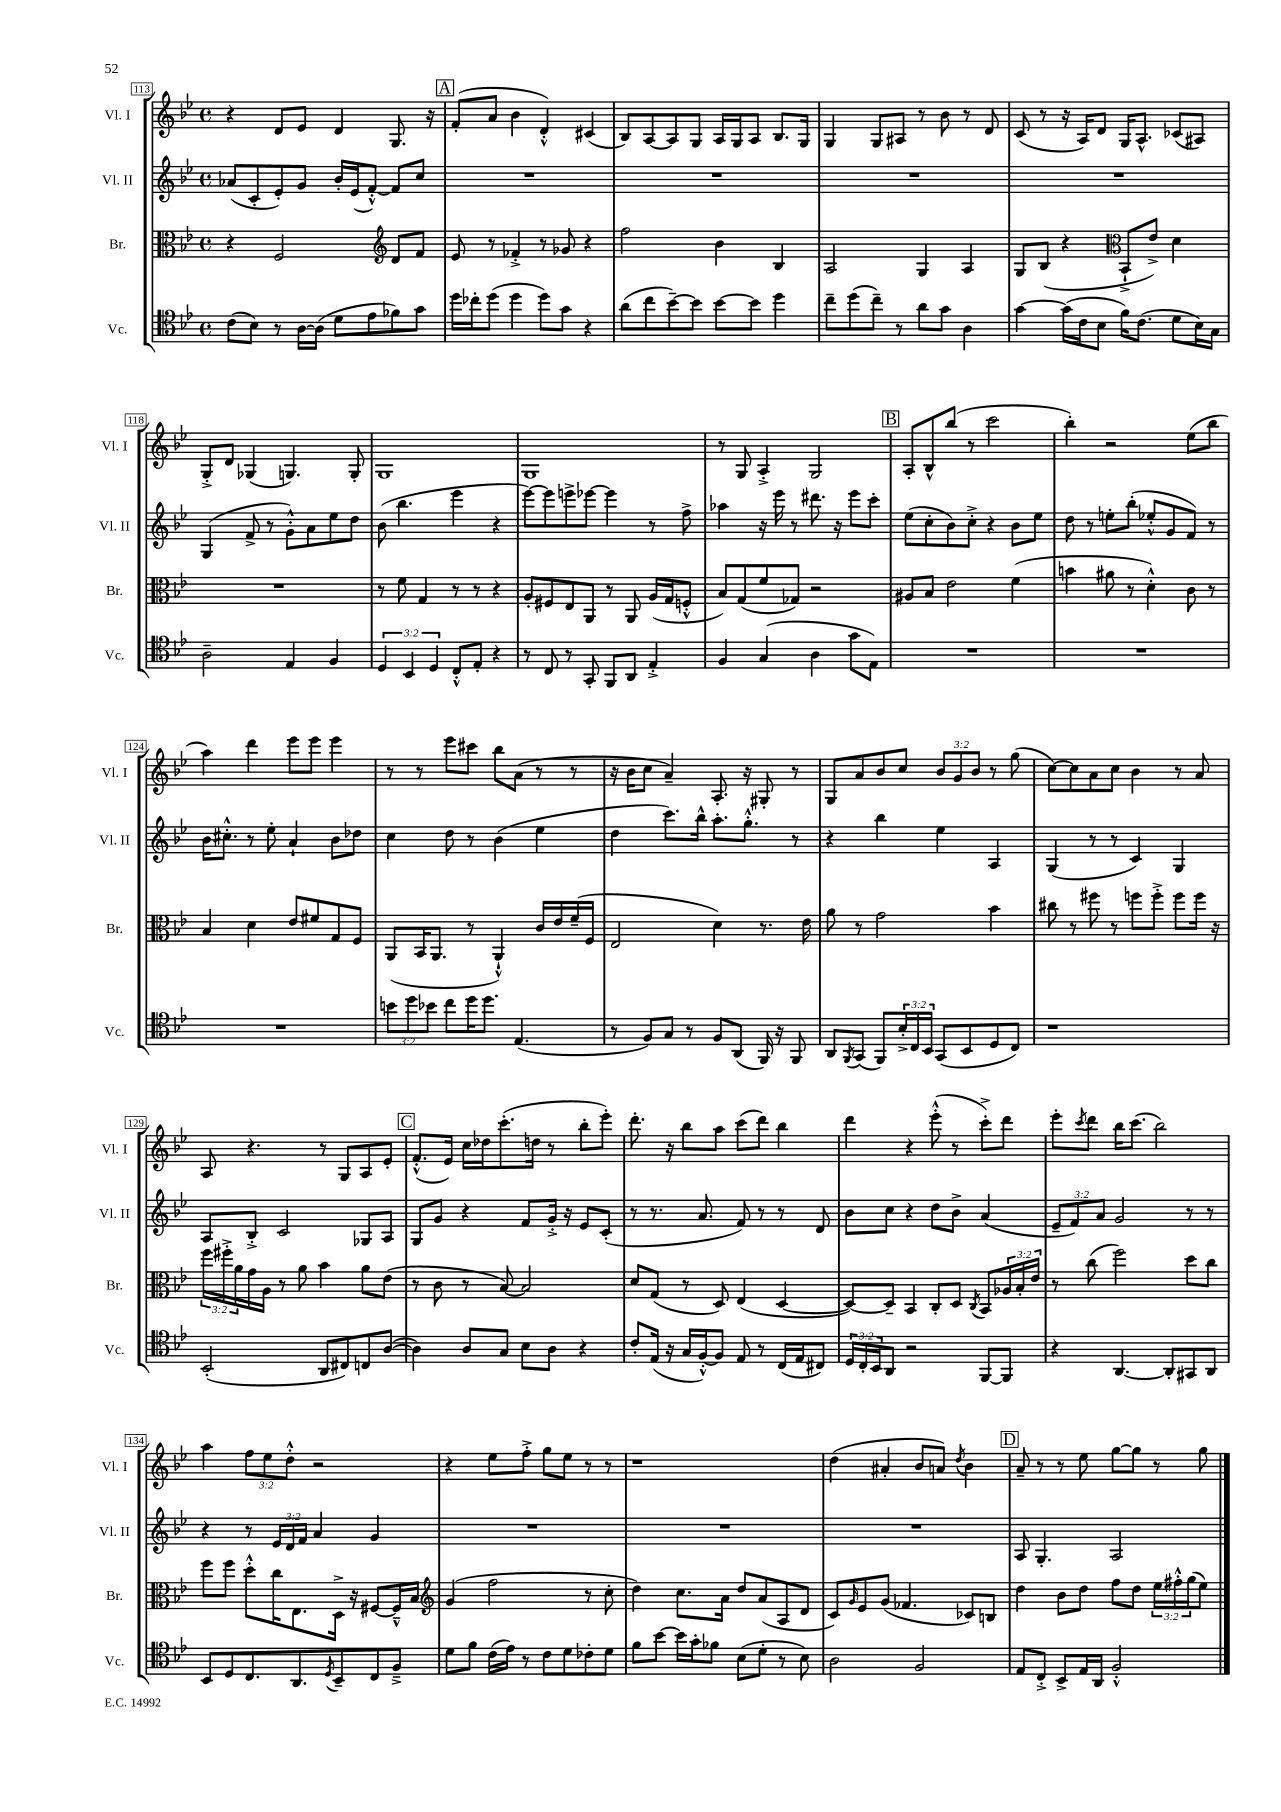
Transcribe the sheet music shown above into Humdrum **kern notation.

**kern	**kern	**kern	**kern
*part4	*part3	*part2	*part1
*staff4	*staff3	*staff2	*staff1
*I"Vc.	*I"Br.	*I"Vl. II	*I"Vl. I
*I'Vc.	*I'Br.	*I'Vl. II	*I'Vl. I
*clefC4	*clefC3	*clefG2	*clefG2
*k[b-e-]	*k[b-e-]	*k[b-e-]	*k[b-e-]
*M4/4	*M4/4	*M4/4	*M4/4
*met(c)	*met(c)	*met(c)	*met(c)
=113	=113	=113	=113
(8c\L	4r	(8a-X/L	4r
8B-\J)	.	8c'/	.
8r	2F/	8e-'/)	8d/L
[16A\LL	.	8g/J	8e-/J
(16A\JJ]	.	.	.
8d\L	.	16b-'/LL	4d/
.	.	(16e-/J	.
8e-\	.	[8f'^^/J)	.
*	*clefG2	*	*
8f-X\)	8d/L	8f/L]	8.G/
8g\J	8f/J	8cc/J	.
.	.	.	16r
!!LO:REH:place=s1:t=A
=114	=114	=114	=114
16dd\LL	8e-/	1r	(8f'/L
16cc-X'\J	.	.	.
(8dd\J	8r	.	8a/J
4dd\	4f-X'^/	.	4b-\
8dd\L)	8r	.	4d'^^/)
8g\J	8g-X/	.	.
4r	4r	.	(4c#X/
=115	=115	=115	=115
(8a\L	2ff\	1r	8B-/L)
8cc\	.	.	[8A/
[8b-~\)	.	.	8A/]
8b-\J]	.	.	8G/J
[8b-\L	4b-\	.	16A/LL
.	.	.	16G/J
8b-\J]	.	.	8A/J
4dd\	4B-/	.	8.B-/L
.	.	.	16G/Jk
=116	=116	=116	=116
8cc~\L	2A/	1r	4G/
(8dd\	.	.	.
8cc~\J)	.	.	8G/L
8r	.	.	8A#X/J
8a\L	4G/	.	8r
8g\J	.	.	8b-\
4A\	4A/	.	8r
.	.	.	8d/
=117	=117	=117	=117
[4g\	8G/L	1r	(8c/
.	(8B-/J	.	8r
(16g\LL]	4r	.	16r
16c\J	.	.	16A/KL)
8B-\J	.	.	8d/J
*	*clefC3	*	*
16f\KL)	8BB-`^/L	.	16G/KL
(8.c\J	.	.	8.A^^/J
.	8e-^/J)	.	.
8d\L	4d\	.	(8c-X/L
16B-\L)	.	.	8A#X/J)
16G\JJ	.	.	.
!!LO:LB:g=z
=118	=118	=118	=118
2A~\	1r	(4G/	8G'^/L
.	.	.	8d/J
.	.	8f^/	(4G-X/
.	.	8r	.
4E-/	.	8g'^^\L)	4.Gn/)
.	.	8a\	.
4F/	.	8ee-\	.
.	.	8dd\J	8G'/
=119	=119	=119	=119
6D/	8r	(8b-\	1G
.	8f\	4.bb-\	.
6BB-/	.	.	.
.	4G/	.	.
6D/	.	.	.
8C'^^/L	8r	4eee-\	.
8E-'/J	8r	.	.
4r	4r	4r	.
=120	=120	=120	=120
8r	8A'/L	[8eee-\L)	1G
8C/	8F#X/	8eee-\]	.
8r	8E-/	8eeen^\	.
8GG'/	8AA/J	[8eee-X\J	.
8FF/L	8r	4eee-\]	.
8AA/J	8AA/	.	.
4E-'^/	(16A/LL	8r	.
.	16G/J	.	.
.	8Fn'^^/J	8ff^\	.
=121	=121	=121	=121
4F/	8B-/L)	4aa-X\	8r
.	(8G/	.	8G/
(4G/	8f/	16r	4A'^/
.	.	16eee-\	.
.	8G-X/J)	8r	.
4A\	2r	8.ddd#X\	2G/
.	.	16r	.
8g\L	.	8eee-\L	.
8E-\J)	.	8ccc'\J	.
!!LO:REH:place=s1:t=B
=122	=122	=122	=122
1r	8A#X/L	(8ee-\L	8A'/L
.	8B-/J	8cc'\	8B-^^/
.	2e-\	8b-\)	(8bb-/J
.	.	8cc'^\J	8r
.	.	4r	2ccc\
.	(4f\	8b-\L	.
.	.	8ee-\J	.
=123	=123	=123	=123
1r	4bn\	8dd\	4bb-'\)
.	.	8r	.
.	8a#X\	8een'\L	2r
.	8r	(8bb-'\J	.
.	4d'^^\)	8ee-X'^^/L	.
.	.	8g/	.
.	8c\	8f/J)	(8ee-\L
.	8r	8r	8bb-\J
!!LO:LB:g=z
=124	=124	=124	=124
1r	4B-/	16b-\KL	4aa\)
.	.	8.cc#X'^^\J	.
.	4d\	8r	4ddd\
.	.	8ee-'\	.
.	8e-/L	4a`/	8eee-\L
.	8f#X/	.	8eee-\J
.	8G/	8b-\L	4eee-\
.	8F/J	8dd-X\J	.
=125	=125	=125	=125
12bn\L	(8AA/L	4cc\	8r
12dd\	.	.	.
.	16BB-/K	.	8r
12b-X\J	.	.	.
.	8.AA/J	.	.
8cc\L	.	8dd\	8eee-\L
16dd\K	8r	8r	8ccc#X\J
8.dd\J	.	.	.
.	4AA`^^/)	(4b-\	8bb-\L
(4.E-/	.	.	(8a\J
.	16c/LL	4ee-\	8r
.	16e-/	.	.
.	(16f~/	.	8r
.	16F/JJ	.	.
=126	=126	=126	=126
8r	2E-/	4dd\	16r
.	.	.	16b-\KL
8F/L)	.	.	8cc\J
8G/J	.	8.ccc\L)	4a~/)
8r	.	.	.
.	.	16bb-^^\Jk	.
8F/L	4d\)	8.aa'\L	8.A'/
(8AA/J	.	.	.
.	.	8.gg'^^\J	16r
16FF/)	8.r	.	8G#X'/
16r	.	.	.
8FF/	.	8r	8r
.	16e-\	.	.
=127	=127	=127	=127
8AA/L	8a\	4r	8G/L
8qFF/	.	.	.
(8GG/J	8r	.	8a/
8FF/L)	2g\	4bb-\	8b-/
24B-'^/L	.	.	8cc/J
24C/	.	.	.
24BB-/JJ	.	.	.
(8GG/L	.	4ee-\	12b-/L
.	.	.	12g/
8BB-/	.	.	.
.	.	.	12b-/J
8D/	4b-\	4A/	8r
8C/J)	.	.	(8gg\
=128	=128	=128	=128
1r	8cc#X\	(4G/	[8cc\L)
.	8r	.	8cc\]
.	8ff#X\	8r	8a\
.	8r	8r	8cc\J
.	8ffn\L	4c/)	4b-\
.	8ff'^\J	.	.
.	8ff\L	4G/	8r
.	16ff\Jk	.	8a/
.	16r	.	.
!!LO:LB:g=z
=129	=129	=129	=129
(2BB-'/	24ff\LL	8A/L	8A/
.	24ff#X'^\	.	.
.	24a\	.	.
.	16g\	8B-'^/J	4.r
.	16A\JJ	.	.
.	8r	2c/	.
.	8a\	.	.
8AA/L	4b-\	.	8r
8C#X/)	.	.	8G/L
8Cn/	8a\L	8G-X/L	8A/
([8A/J	(8e-\J	8A/J	8e-'/J
!!LO:REH:place=s1:t=C
=130	=130	=130	=130
4A\])	8r	8G/L	(8.f'^^/L
.	8c\	8g/J	.
.	.	.	16e-/Jk)
8A/L	8r	4r	16cc\LL
.	.	.	16dd-X\J
8G/J	[8B-/)	.	(8.ccc'\
8B-\L	2B-/]	8f/L	.
.	.	.	16ddn\Jk
8A\J	.	16g'^/Jk	8r
.	.	16r	.
4r	.	8e-/L	8bb-'\L
.	.	(8c'/J	8eee-'\J)
=131	=131	=131	=131
8c'/L	8d/L	8r	8.ddd'\
(16E-/Jk	(8G/J	8.r	.
16r	.	.	16r
16G/LL	8r	.	8bb-\L
[16F'^^/J)	.	8.a/	.
8F/J]	8D/)	.	8aa\J
8E-/	(4E-/	8f/)	(8ccc\L
8r	.	8r	8ddd\J)
(16C/LL	[4D/	8r	4bb-\
16E-/J	.	.	.
8C#X/J)	.	8d/	.
=132	=132	=132	=132
24D/LL	8D/L_)	8b-\L	4ddd\
24C'/	.	.	.
24BB-/J	.	.	.
8AA/J	8D~/J]	8cc\J	.
2r	4BB-/	4r	4r
.	8C'/L	8dd\L	(8eee-'^^\
.	8D/J	8b-^\J	8r
.	8qC/	.	.
[8FF/L	8BB-/L	(4a/	8ccc'^\L)
8FF/J]	24A-X/L	.	8ddd\J
.	24B-'/	.	.
.	24e-/JJ	.	.
=133	=133	=133	=133
4r	8r	12e-~/L	8eee-'\L
.	.	12f/)	.
.	.	.	8qccc/
.	(8cc\	.	8ddd\J
.	.	12a/J	.
[4.AA/	2ff\)	2g/	16bb-\KL
.	.	.	(8.ccc\J
.	.	.	2bb-\)
8AA'/L]	.	.	.
8GG#X/	8dd\L	8r	.
8AA/J	8cc\J	8r	.
!!LO:LB:g=z
=134	=134	=134	=134
8BB-/L	8ff\L	4r	4aa\
8D/	8ff\J	.	.
8.C/	8dd'^^\L	8r	12ff\L
.	.	.	12ee-\
.	16cc\K	24e-/LL	.
.	.	24d/	12dd'^^\J
8.AA/	8.E-\	.	.
.	.	24f/JJ	.
.	.	4a/	2r
8qD/	.	.	.
8BB-~/	16D^\Jk	.	.
.	16r	.	.
8C/	[8F#X/L	4g/	.
8F~^/J	16F#~^^/L]	.	.
.	16B-/JJ	.	.
=135	=135	=135	=135
*	*clefG2	*	*
8d\L	(4g/	1r	4r
8f\J	.	.	.
(16c\LL	2ff\	.	8ee-\L
16e-\JJ)	.	.	.
8r	.	.	8ff'^\J
8c\L	.	.	8gg\L
8d\	.	.	8ee-\J
8c-X'\	8r	.	8r
8d\J	8cc'\	.	8r
=136	=136	=136	=136
8f\L	4dd\)	1r	1r
[8b-\J	.	.	.
16b-\LL]	8.cc\L	.	.
16g'\J	.	.	.
8f-X\J	.	.	.
.	16a\Jk	.	.
(8B-\L	8dd/L	.	.
8d'\J	(8a/	.	.
8r	8A/	.	.
8B-\)	8d/J	.	.
=137	=137	=137	=137
2A\	8c/L)	1r	(4dd\
.	16qqg/	.	.
.	8e-/	.	.
.	(8g/J	.	4a#X'/
.	4.f-X/	.	.
2F/	.	.	8b-/L
.	.	.	8an/J)
.	.	.	8qdd/
.	8c-X/L)	.	4b-\
.	8Bn/J	.	.
!!LO:REH:place=s1:t=D
=138	=138	=138	=138
8E-/L	4dd\	8A/	8a~/
8C'^/J	.	4.G'/	8r
8BB-^/L	8b-\L	.	8r
16E-/L	8dd\J	.	8ee-\
16AA/JJ	.	.	.
2F'^^/	8ff\L	2A/	[8gg\L
.	8dd\J	.	8gg\J]
.	24ee-\LL	.	8r
.	24ff#X'^^\	.	.
.	(24gg\J	.	.
.	8ee-\J)	.	8gg\
==	==	==	==
*-	*-	*-	*-
